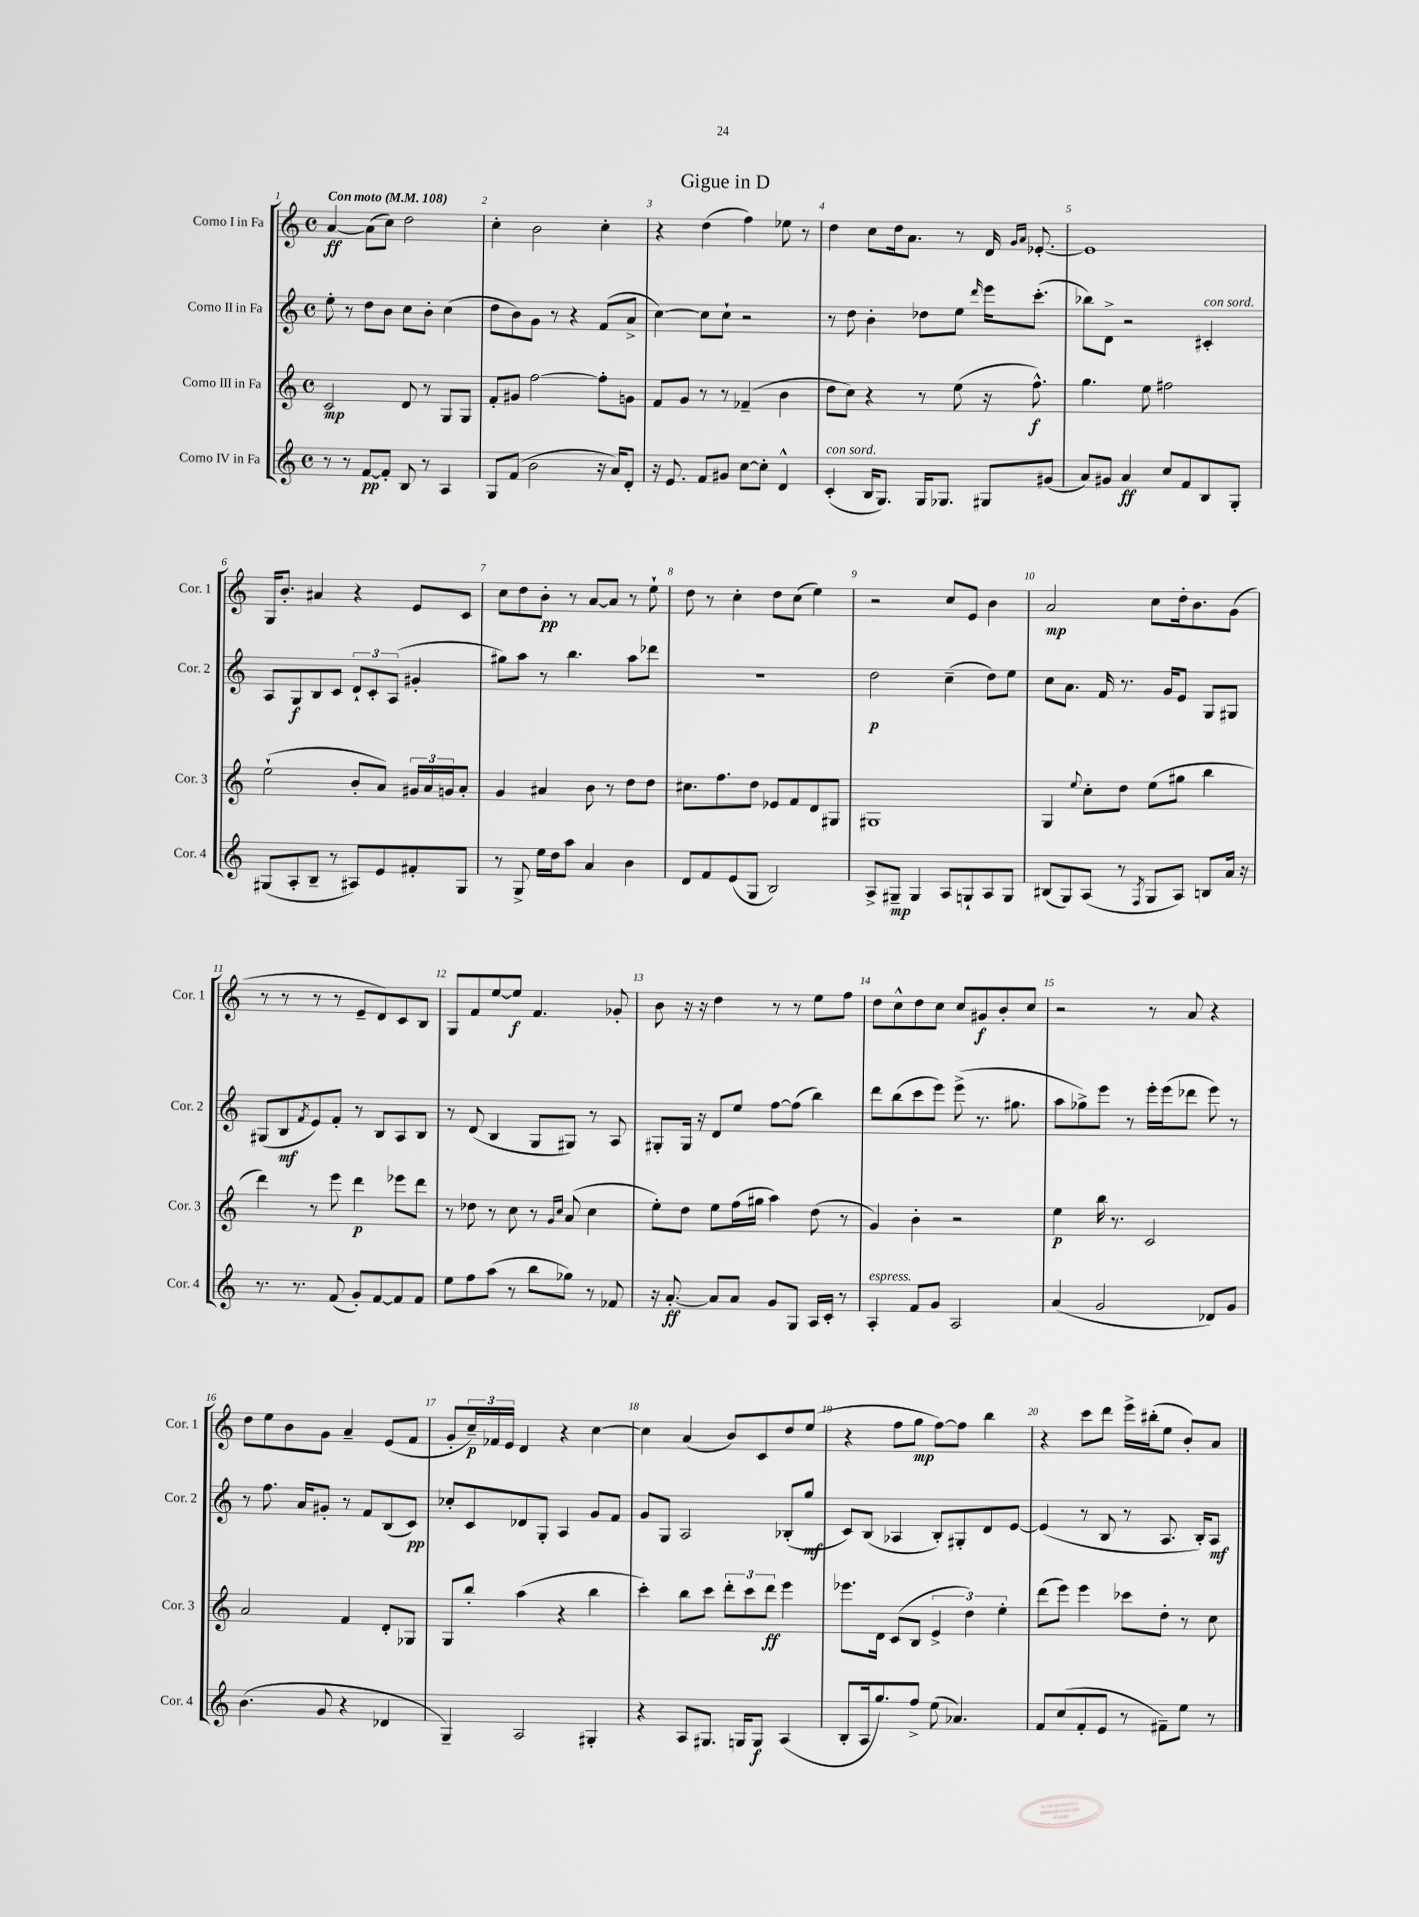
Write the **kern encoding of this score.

**kern	**dynam	**kern	**dynam	**kern	**dynam	**kern	**dynam
*part4	*part4	*part3	*part3	*part2	*part2	*part1	*part1
*staff4	*staff4	*staff3	*staff3	*staff2	*staff2	*staff1	*staff1
*I"Corno IV in Fa	*	*I"Corno III in Fa	*	*I"Corno II in Fa	*	*I"Corno I in Fa	*
*I'Cor. 4	*	*I'Cor. 3	*	*I'Cor. 2	*	*I'Cor. 1	*
*clefG2	*	*clefG2	*	*clefG2	*	*clefG2	*
*k[]	*	*k[]	*	*k[]	*	*k[]	*
*M4/4	*	*M4/4	*	*M4/4	*	*M4/4	*
*met(c)	*	*met(c)	*	*met(c)	*	*met(c)	*
*MM108	*	*MM108	*	*MM108	*	*MM108	*
=1	=1	=1	=1	=1	=1	=1	=1
!	!	!	!	!	!	!LO:TX:a:B:t=Con moto	!
8r	.	2c/	mp	8ee'\	.	[4a/	ff
8r	.	.	.	8r	.	.	.
[8f/L	pp	.	.	8dd\L	.	(8a\L]	.
8f'/J]	.	.	.	8b\J	.	8cc\J)	.
8B/	.	8d/	.	8cc\L	.	2dd\	.
8r	.	8r	.	8b'\J	.	.	.
4A/	.	8G/L	.	(4cc\	.	.	.
.	.	8G/J	.	.	.	.	.
=2	=2	=2	=2	=2	=2	=2	=2
8G/L	.	8f'/L	.	8dd\L	.	4cc'\	.
(8f/J	.	8g#X/J	.	8b\)	.	.	.
2b\	.	[2ff\	.	8g\J	.	2b\	.
.	.	.	.	8r	.	.	.
.	.	.	.	4r	.	.	.
16r	.	8ff'\L]	.	(8f/L	.	4cc'\	.
16a/KL)	.	.	.	.	.	.	.
8d'/J	.	8gn\J	.	8a^/J	.	.	.
=3	=3	=3	=3	=3	=3	=3	=3
16r	.	8f/L	.	[4cc\)	.	4r	.
8.e/	.	.	.	.	.	.	.
.	.	8g/J	.	.	.	.	.
8f/L	.	8r	.	8cc\L]	.	(4dd\	.
8g#X/J	.	8r	.	8cc`\J	.	.	.
[8cc\L	.	(4f-X~/	.	2r	.	4ff\)	.
8cc'\J]	.	.	.	.	.	.	.
4d^^/	.	4b\	.	.	.	8ee-X\	.
.	.	.	.	.	.	8r	.
=4	=4	=4	=4	=4	=4	=4	=4
!LO:TX:a:i:t=con sord.	!	!	!	!	!	!	!
(4c'/	.	8dd\L	.	8r	.	4dd\	.
.	.	8cc\J)	.	8dd\	.	.	.
16B/KL	.	4r	.	4b'\	.	8cc\L	.
8.G/J)	.	.	.	.	.	.	.
.	.	.	.	.	.	16dd\k	.
.	.	.	.	.	.	8.a\J	.
16G/KL	.	8r	.	8dd-X\L	.	.	.
8.G-X/J	.	.	.	.	.	.	.
.	.	(8ee\	.	8ee\J	.	8r	.
.	.	.	.	16qqddd/	.	.	.
8G#X/L	.	16r	.	16eee\KL	.	16d/	.
.	.	.	.	.	.	16qqg/LL	.
.	.	.	.	.	.	16qqa/JJ	.
.	.	8.ff^^\)	f	(8.ccc'\J	.	[8.e-X'/	.
(8g#X/J	.	.	.	.	.	.	.
=5	=5	=5	=5	=5	=5	=5	=5
8a/L)	.	4.gg\	.	8bb-X\L)	.	1e-]	.
8g#X/J	.	.	.	8d^\J	.	.	.
4a/	ff	.	.	2r	.	.	.
.	.	8ee\	.	.	.	.	.
8cc/L	.	2ff#X\	.	.	.	.	.
8f/	.	.	.	.	.	.	.
!	!	!	!	!LO:TX:a:i:t=con sord.	!	!	!
8B/	.	.	.	4c#X'/	.	.	.
8G'/J	.	.	.	.	.	.	.
!!LO:LB:g=z
=6	=6	=6	=6	=6	=6	=6	=6
(8G#X/L	.	(2ee`\	.	8A/L	.	16G/KL	.
.	.	.	.	.	.	8.b'/J	.
8A'/	.	.	.	8G/	f	.	.
8B~/J	.	.	.	8B/	.	4a#X/	.
8r	.	.	.	8c/J	.	.	.
8A#X/L)	.	8b'/L	.	12d`/L	.	4r	.
.	.	.	.	12c'/	.	.	.
8e/	.	8a/J)	.	.	.	.	.
.	.	.	.	(12A/J	.	.	.
8f#X'/	.	24g#X/LL	.	4g#X'/	.	8e/L	.
.	.	24a/	.	.	.	.	.
.	.	24gn/J	.	.	.	.	.
8G#/J	.	8a'/J	.	.	.	8c/J	.
=7	=7	=7	=7	=7	=7	=7	=7
8r	.	4g/	.	8gg#X\L)	.	8cc\L	.
8G^/	.	.	.	8aa\J	.	8dd\	.
16ee\LL	.	4a#X/	.	8r	.	8b'\J	pp
16dd\J	.	.	.	.	.	.	.
8aa\J	.	.	.	4.bb\	.	8r	.
4a/	.	8b\	.	.	.	[8a/L	.
.	.	8r	.	.	.	8a/J]	.
4b\	.	8dd\L	.	8aa\L	.	8r	.
.	.	8dd\J	.	8ddd-X\J	.	8ee`\	.
=8	=8	=8	=8	=8	=8	=8	=8
8d/L	.	8.cc#X\L	.	1r	.	8dd\	.
8f/	.	.	.	.	.	8r	.
.	.	8.ff\	.	.	.	.	.
(8e/	.	.	.	.	.	4cc'\	.
8G/J	.	8dd\J	.	.	.	.	.
2B/)	.	8e-X/L	.	.	.	8dd\L	.
.	.	8f/	.	.	.	(8cc\J	.
.	.	8d/	.	.	.	4ee\)	.
.	.	8G#X/J	.	.	.	.	.
=9	=9	=9	=9	=9	=9	=9	=9
8A^/L	.	1G#X	.	2dd\	p	2r	.
8G#X~/J	mp	.	.	.	.	.	.
4G#/	.	.	.	.	.	.	.
8A/L	.	.	.	(4cc~\	.	8cc/L	.
8Gn`/	.	.	.	.	.	8e/J	.
8A/	.	.	.	8dd\L)	.	4b\	.
8G/J	.	.	.	8ee\J	.	.	.
=10	=10	=10	=10	=10	=10	=10	=10
(8B#X/L	.	4G/	.	8cc\L	.	2a/	mp
8G/)	.	.	.	8.a\J	.	.	.
.	.	8qqee/	.	.	.	.	.
(8A/J	.	8cc'\L	.	.	.	.	.
.	.	.	.	16f/	.	.	.
8r	.	8dd\J	.	8.r	.	.	.
8qF/	.	.	.	.	.	.	.
8G/L	.	(8ee\L	.	.	.	8cc\L	.
.	.	.	.	16g/KL	.	.	.
8A/J)	.	8gg#X\J	.	8e/J	.	16dd'\k	.
.	.	.	.	.	.	8.b\	.
8Bn/L	.	4bb\	.	8G/L	.	.	.
16a/Jk	.	.	.	8G#X/J	.	(8g\J	.
16r	.	.	.	.	.	.	.
!!LO:LB:g=z
=11	=11	=11	=11	=11	=11	=11	=11
8.r	.	4ddd\)	.	(8G#X/L	.	8r	.
.	.	.	.	8B/	mf	8r	.
8.r	.	.	.	.	.	.	.
.	.	.	.	8qf/	.	.	.
.	.	8r	.	8e/)	.	8r	.
(8f/	.	8eee\	.	8f'/J	.	8r	.
8g'/L)	.	4ddd\	p	8r	.	8e~/L	.
[8f/	.	.	.	8B/L	.	8d/)	.
8f/]	.	8eee-X\L	.	8A/	.	8c/	.
8f/J	.	8ddd\J	.	8B/J	.	8B/J	.
=12	=12	=12	=12	=12	=12	=12	=12
8ee\L	.	8r	.	8r	.	8G/L	.
8ff\	.	8dd-X\	.	(8d/	.	8f/	.
(8aa\J	.	8r	.	4B/	.	[8ee/	.
8r	.	8cc\	.	.	.	8ee/J]	f
8bb\L	.	8r	.	8G/L	.	4.f/	.
.	.	16qqg/LL	.	.	.	.	.
.	.	16qqcc/JJ	.	.	.	.	.
8gg-X\J)	.	(8a/	.	8G#X/J)	.	.	.
8r	.	4cc\	.	8r	.	.	.
8f-X/	.	.	.	8A/	.	8g-X'/	.
=13	=13	=13	=13	=13	=13	=13	=13
16r	.	8ee'\L)	.	8G#X'/L	.	8b\	.
[8.a'/	ff	.	.	.	.	.	.
.	.	8dd\J	.	16G#/Jk	.	16r	.
.	.	.	.	16r	.	16r	.
8a/L]	.	8ee\L	.	8d/L	.	4dd\	.
8a/J	.	(16ff\L	.	8ee/J	.	.	.
.	.	16gg#X\JJ	.	.	.	.	.
8g/L	.	4aa\)	.	[8ff\L	.	8r	.
8G/J	.	.	.	(8ff\J]	.	8r	.
16A/LL	.	(8dd\	.	4bb\)	.	8ee\L	.
16c'/JJ	.	.	.	.	.	.	.
8r	.	8r	.	.	.	8ff\J	.
=14	=14	=14	=14	=14	=14	=14	=14
!LO:TX:a:i:t=espress.	!	!	!	!	!	!	!
4A'/	.	4g/)	.	8ddd\L	.	8dd\L	.
.	.	.	.	(8bb\	.	8cc^^\	.
8f/L	.	4b'\	.	8ccc\	.	8dd\	.
8g/J	.	.	.	8eee\J)	.	8cc\J	.
2A/	.	2r	.	(8eee^\	.	8cc/L	.
.	.	.	.	8.r	.	8g#X/	f
.	.	.	.	.	.	8b'/	.
.	.	.	.	8.gg#X\	.	.	.
.	.	.	.	.	.	8cc/J	.
=15	=15	=15	=15	=15	=15	=15	=15
(4a/	.	4ee\	p	8aa\L	.	2r	.
.	.	.	.	8gg-X^\)	.	.	.
2g/	.	16bb\	.	8eee\J	.	.	.
.	.	8.r	.	.	.	.	.
.	.	.	.	8r	.	.	.
.	.	2c/	.	16eee'\LL	.	8r	.
.	.	.	.	(16eee\J	.	.	.
.	.	.	.	8ddd-X\J	.	8a/	.
8d-X/L)	.	.	.	8eee\)	.	4r	.
8g/J	.	.	.	8r	.	.	.
!!LO:LB:g=z
=16	=16	=16	=16	=16	=16	=16	=16
(4.b\	.	2a/	.	8r	.	8dd\L	.
.	.	.	.	8.ff\	.	8ee\	.
.	.	.	.	.	.	8b\	.
.	.	.	.	16a/KL	.	.	.
8g/	.	.	.	8g#X'/J	.	8g\J	.
4r	.	4f/	.	8r	.	4a~/	.
.	.	.	.	8f/L	.	.	.
4d-X/	.	8d'/L	.	(8B/	.	(8e/L	.
.	.	8G-X/J	.	8c/J)	pp	8f/J	.
=17	=17	=17	=17	=17	=17	=17	=17
4G~/)	.	8G/L	.	8cc-X'/L	.	8g'/L	.
.	.	8bb'/J	.	8c/	.	24cc~/L)	p
.	.	.	.	.	.	24f-X/	.
.	.	.	.	.	.	24e/JJ	.
2A/	.	(4aa\	.	8d-X/	.	4d/	.
.	.	.	.	8G'/J	.	.	.
.	.	4r	.	4A/	.	4r	.
4G#X'/	.	4bb\	.	8g/L	.	[4cc\	.
.	.	.	.	8f/J	.	.	.
=18	=18	=18	=18	=18	=18	=18	=18
4r	.	4ccc'\)	.	8g/L	.	4cc\]	.
.	.	.	.	8G/J	.	.	.
8A/L	.	8bb\L	.	2A/	.	(4a/	.
8.G#X/J	.	8ccc\J	.	.	.	.	.
.	.	12ddd'\L	.	.	.	8b/L)	.
16Gn/KL	.	.	.	.	.	.	.
.	.	12ccc\	.	.	.	.	.
8G/J	f	.	.	.	.	8c/	.
.	.	12ddd\J	ff	.	.	.	.
(4A/	.	4eee\	.	(8B-X'/L	.	8dd/	.
.	.	.	.	8gg/J	mf	(8ee/J	.
=19	=19	=19	=19	=19	=19	=19	=19
8B'/L	.	8.eee-X\L	.	8c/L)	.	4r	.
16A/k	.	.	.	(8B/J	.	.	.
8.gg/)	.	16d\Jk	.	.	.	.	.
.	.	(8c/L	.	4A-X/	.	8ff\L	.
8ff^/J	.	8B/J	.	.	.	8gg\J	mp
(8ee\	.	6e^/	.	8B'/L)	.	[8ff\L)	.
4.a-X/)	.	.	.	8G#X'/	.	8ff\J]	.
.	.	6dd\)	.	.	.	.	.
.	.	.	.	8d/	.	4bb\	.
.	.	6ee'\	.	.	.	.	.
.	.	.	.	[8e/J	.	.	.
=20	=20	=20	=20	=20	=20	=20	=20
8f/L	.	(8ddd\L	.	(4e/]	.	4r	.
(8cc/	.	8eee\J)	.	.	.	.	.
8f'/	.	4eee\	.	8r	.	8ccc\L	.
8e/J	.	.	.	8B/	.	8ddd\J	.
8r	.	8ccc-X\L	.	8r	.	16eee^\LL	.
.	.	.	.	.	.	(16bb#X'\J	.
8f#X~\L)	.	8dd'\J	.	8.A/	.	8ee\J	.
8ee\J	.	8r	.	.	.	8b'/L)	.
.	.	.	.	16B'/KL)	.	.	.
8r	.	8cc\	.	8A/J	mf	8a/J	.
==	==	==	==	==	==	==	==
*-	*-	*-	*-	*-	*-	*-	*-
